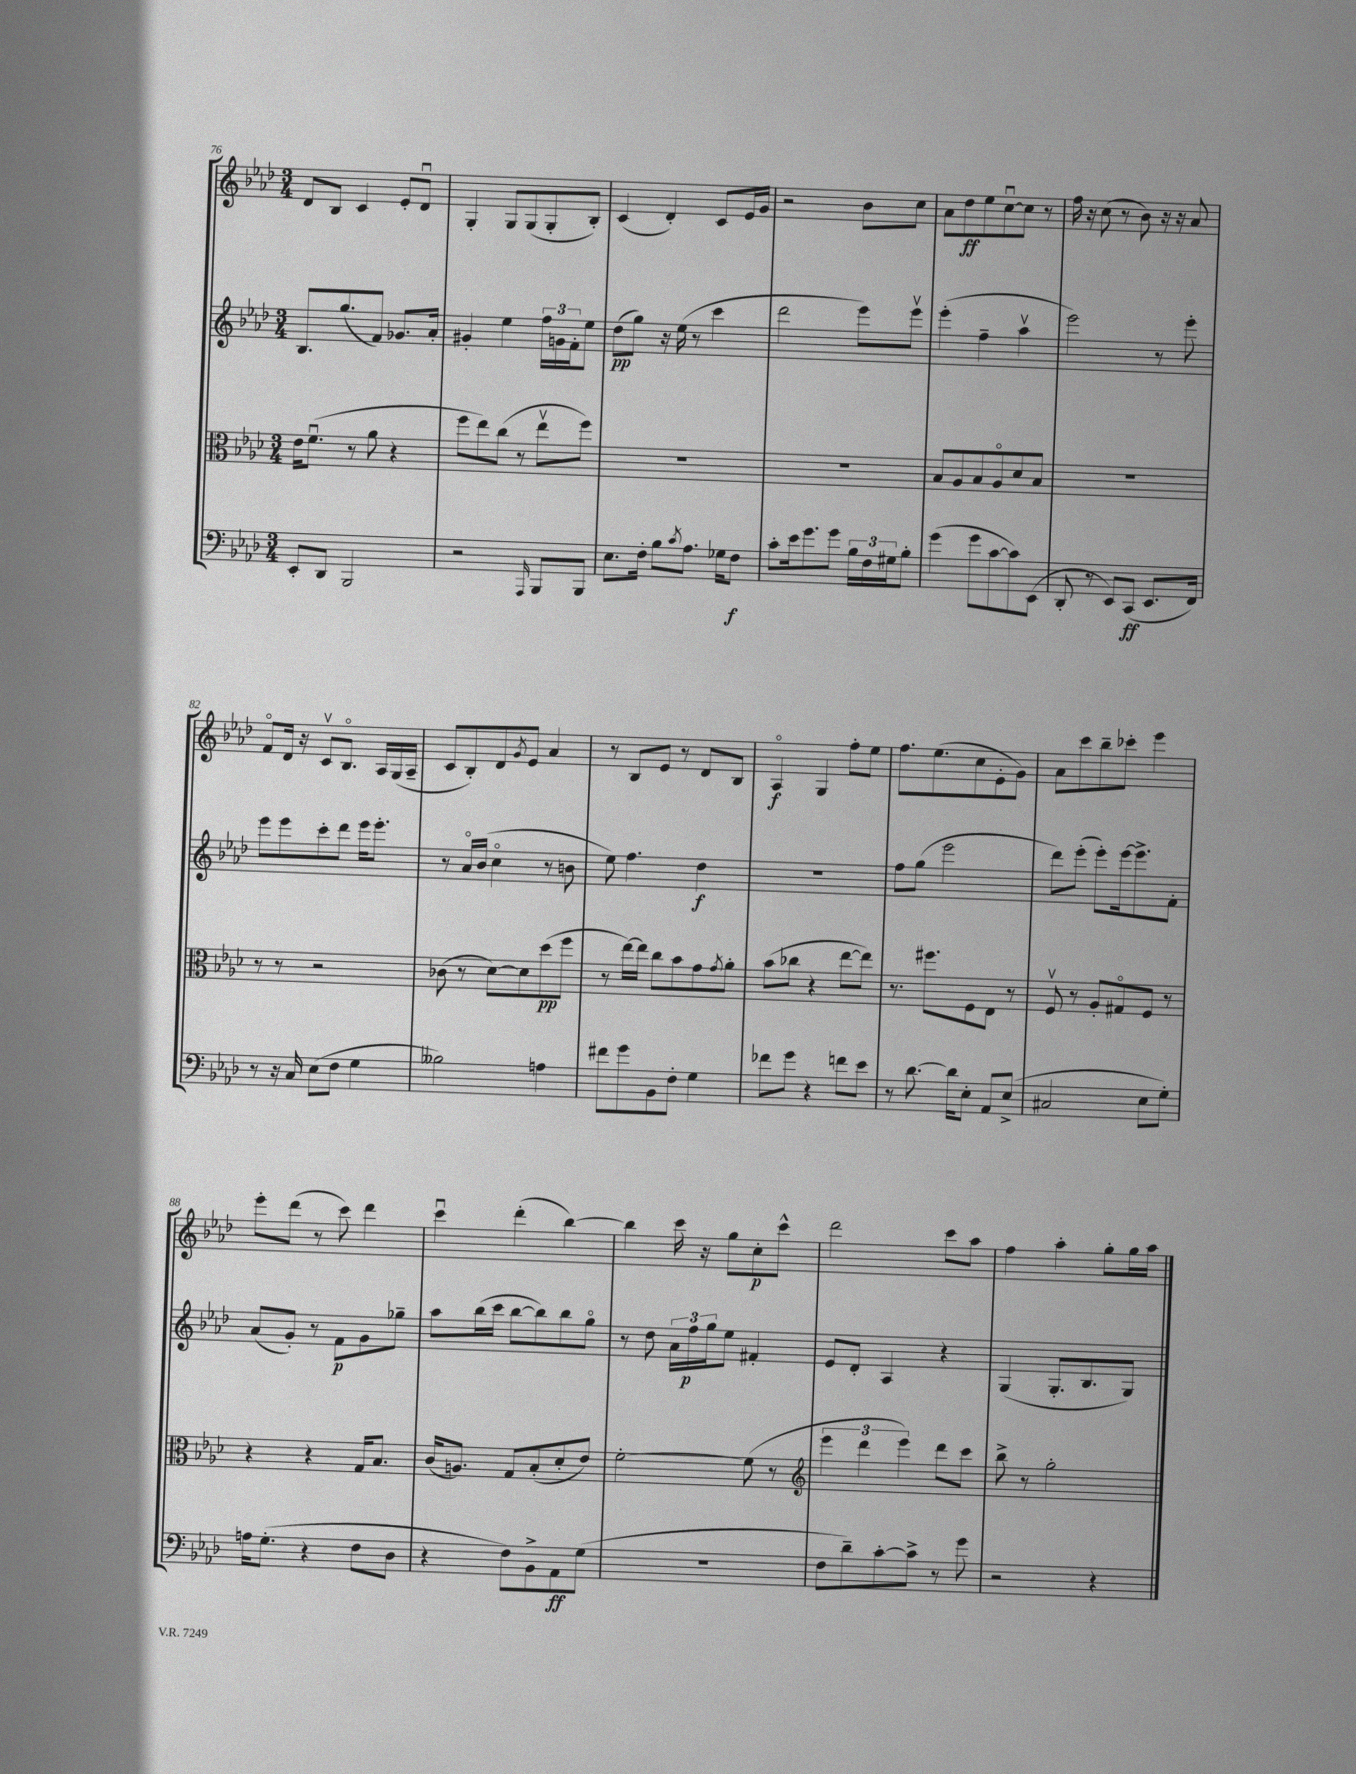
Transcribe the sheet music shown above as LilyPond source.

<<
\new StaffGroup <<
\new Staff = "s0" {
    \clef treble \key aes \major \numericTimeSignature \time 3/4
    des'8 bes8 c'4 ees'8-. des'8\downbow |
    g4-. g8 g8( g8-. bes8-.) |
    c'4( des'4-.) c'8 ees'16 g'16 |
    r2 bes'8 c''8 |
    aes'8 des''8\ff ees''8 c''8~\downbow c''8 r8 |
    f''16 r16 c''8( r8 bes'8) r16 r16 aes'8 |
    f'8\flageolet des'16 r16 c'8\upbow bes8.\flageolet aes16 g16( aes16-- |
    c'8 bes8-.) des'8 \acciaccatura { g'8 } ees'8 aes'4 |
    r8 bes8 ees'8 r8 des'8 bes8 |
    aes4\flageolet\f g4 f''8-. ees''8 |
    f''8. ees''8.( c''8 ees'8-. g'8) |
    aes'8 c'''8 bes''8-- ces'''8-. ees'''4 |
    ees'''8-. des'''8( r8 c'''8) des'''4 |
    c'''4\downbow des'''4-.( bes''4~) |
    bes''4 c'''16 r16 g''8 c''8-.\p c'''8-^ |
    des'''2 c'''8 aes''8 |
    f''4 aes''4-. g''8-. g''16 aes''16 \bar "|." |
}
\new Staff = "s1" {
    \clef treble \key aes \major \numericTimeSignature \time 3/4
    bes8. g''8.( f'8) ges'8. aes'16-. |
    gis'4-. ees''4 \tuplet 3/2 { f''16 g'16 f'16-. } ees''8 |
    des''8\pp( g''8) r16 ees''16( r8 c'''4 |
    des'''2 ees'''8) ees'''8\upbow |
    ees'''4-.( f''4-- aes''4\upbow |
    ees'''2) r8 ees'''8-. |
    ees'''8 ees'''8 c'''8-. des'''8 ees'''16 ees'''8.-. |
    r8 aes'16\flageolet bes'16( c''4\flageolet r8 b'8 |
    ees''8) f''4. des''4\f |
    R2. |
    f''8 g''8( ees'''2 |
    des'''8) ees'''8-.( ees'''8-.) ees'''16~ ees'''8.-> f'8-. |
    aes'8( g'8-.) r8 f'8\p g'8 ges''8-- |
    aes''8 bes''16( c'''16 bes''8~ bes''8) bes''8 g''8\flageolet |
    r8 des''8 \tuplet 3/2 { aes'16 f''16\p g''16 } ees''8 fis'4-. |
    ees'8 des'8-. aes4 r4 |
    g4( g8.-. bes8. g8) \bar "|." |
}
\new Staff = "s2" {
    \clef alto \key aes \major \numericTimeSignature \time 3/4
    ees'16 f'8.\downbow( r8 aes'8 r4 |
    f''8 ees''8) c''8( r8 ees''8\upbow f''8) |
    R2. |
    R2. |
    bes8 aes8 bes8 aes8\flageolet des'8 bes8 |
    r2. |
    r8 r8 r2 |
    ces'8( r8 des'8~) des'8 des''8\pp( f''8 |
    r8 ees''16~) ees''16 c''8 bes'8 g'8 \acciaccatura { g'8 } aes'8-. |
    bes'8( ces''8 r4 ees''8~ ees''8) |
    r8. fis''8. f8 ees8 r8 |
    f8\upbow r8 aes8-. gis8\flageolet f8 r8 |
    r4 r4 g16 bes8. |
    c'16( a8.) g8 bes8-.( des'8-. ees'8) |
    f'2~-. f'8( r8 |
    \clef treble \tuplet 3/2 { ees'''4 des'''4 ees'''4) } des'''8 c'''8 |
    bes''8-> r8 g''2-. \bar "|." |
}
\new Staff = "s3" {
    \clef bass \key aes \major \numericTimeSignature \time 3/4
    ees,8-. des,8 bes,,2 |
    r2 \grace { aes,,16 } bes,,8 bes,,8 |
    ees8. f16-. bes8 \acciaccatura { c'8 } aes8. ges16 f8\f |
    c'8-. ees'16 g'8. g'8 \tuplet 3/2 { bes16 f16 gis16 } bes8-. |
    g'4( g'8 c'8~ c'8) ees,8( |
    des,8-. r8 ees,8) c,8\ff( ees,8. f,16) |
    r8 r16 c16 ees8( f8 g4 |
    beses2) a4 |
    fis'8 g'8 bes,8 f8-. g4 |
    fes'8 g'8 r4 f'8 ees'8 |
    r8 des'8.~ des'16 ees8-. aes,8 ees8->( |
    cis2 ees8 g8-.) |
    a16 g8.-.( r4 f8 des8 |
    r4 f8) bes,8-> aes,8\ff g8( |
    R2. |
    f8 des'8--) c'8~-. c'8-> r8 g'8 |
    r2 r4 \bar "|." |
}
>>
>>
\layout { \context { \Score currentBarNumber = #76 } }
